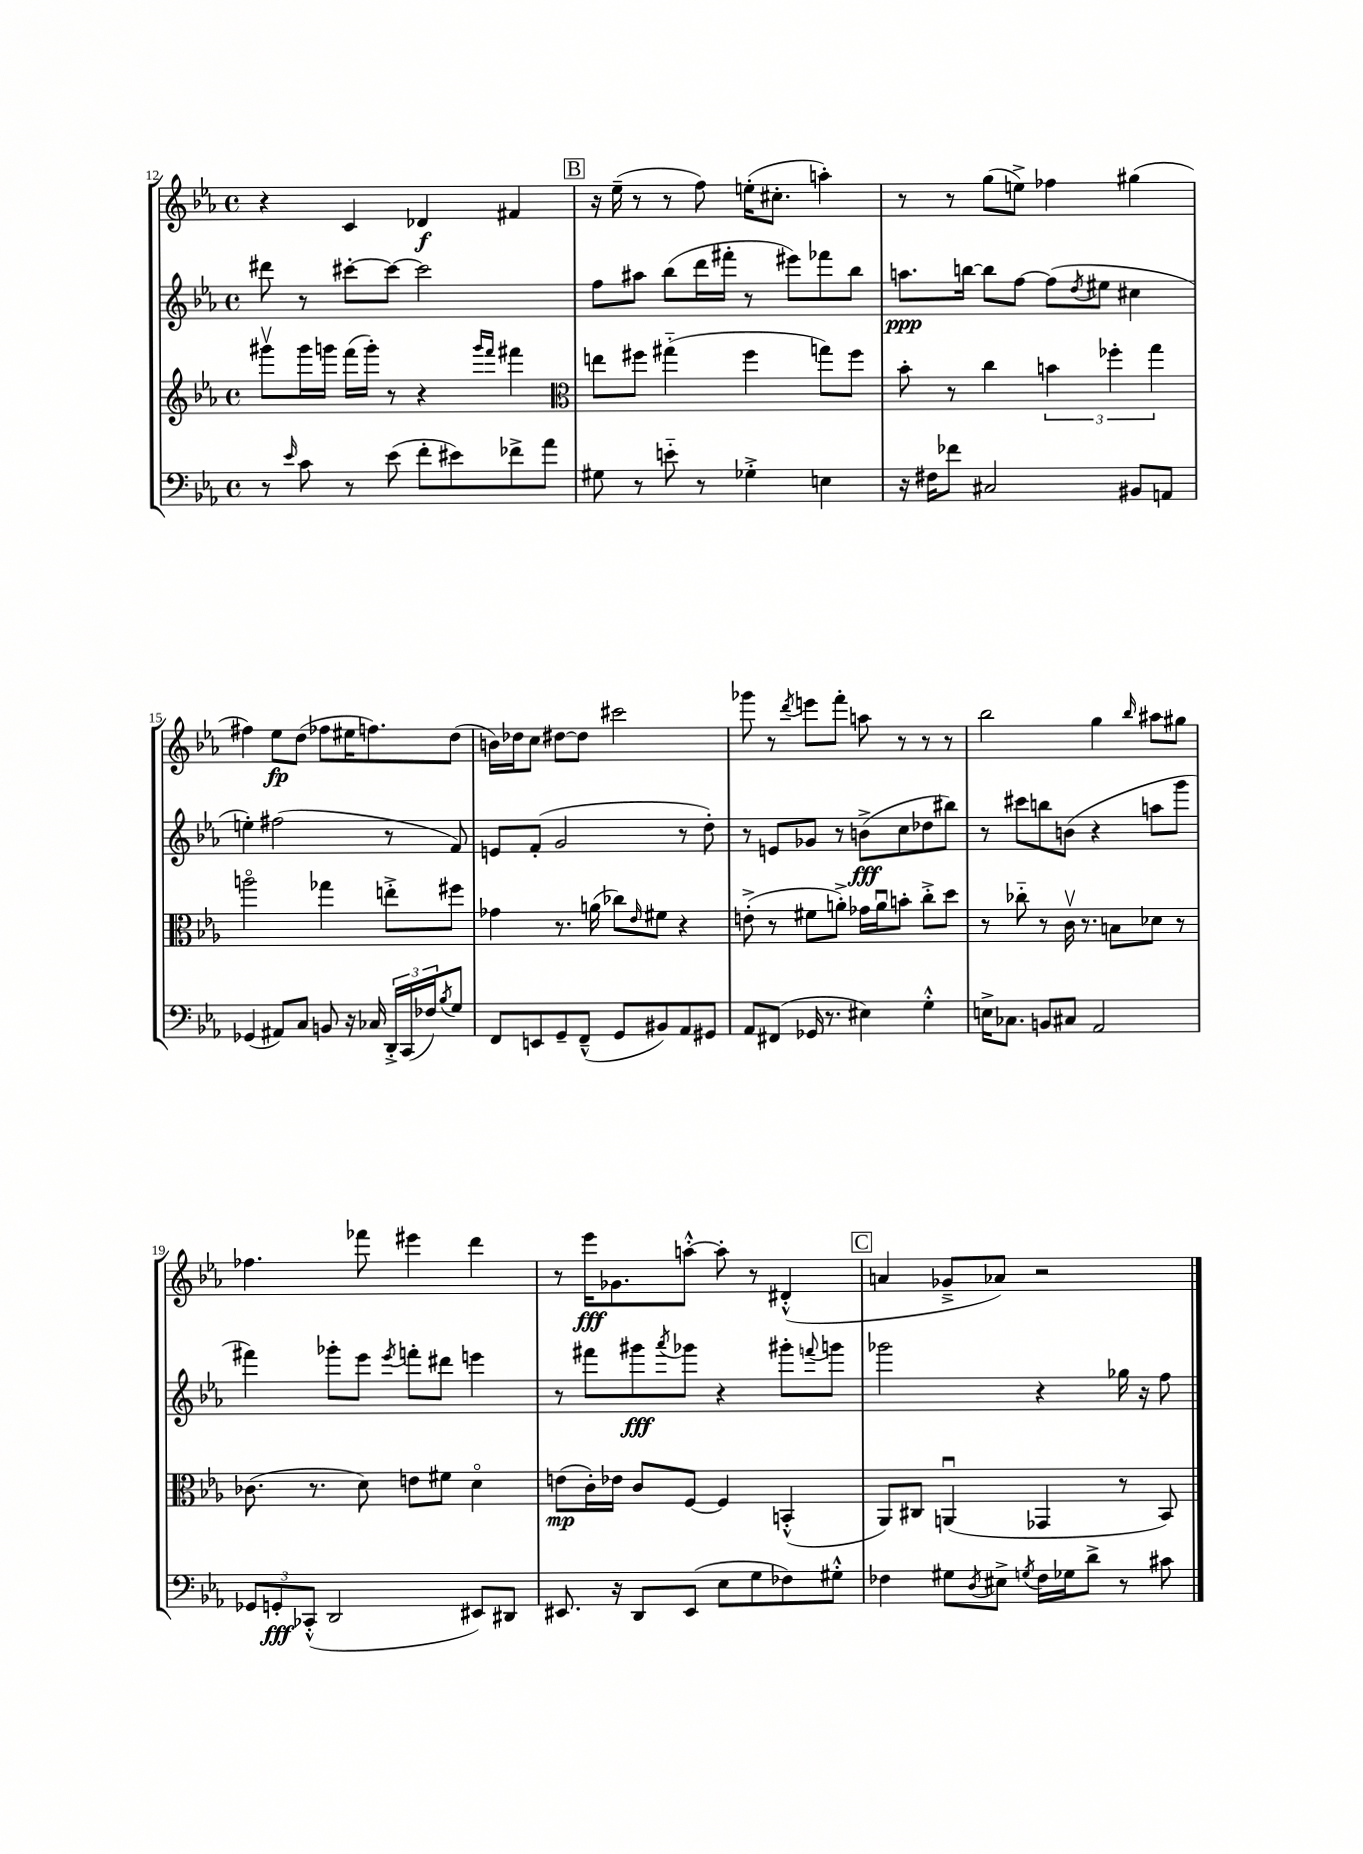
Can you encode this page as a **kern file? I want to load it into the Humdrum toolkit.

**kern	**dynam	**kern	**dynam	**kern	**dynam	**kern	**dynam
*part4	*part4	*part3	*part3	*part2	*part2	*part1	*part1
*staff4	*staff4	*staff3	*staff3	*staff2	*staff2	*staff1	*staff1
*clefF4	*	*clefG2	*	*clefG2	*	*clefG2	*
*k[b-e-a-]	*	*k[b-e-a-]	*	*k[b-e-a-]	*	*k[b-e-a-]	*
*M4/4	*	*M4/4	*	*M4/4	*	*M4/4	*
*met(c)	*	*met(c)	*	*met(c)	*	*met(c)	*
=12	=12	=12	=12	=12	=12	=12	=12
8r	.	8ggg#Xv\L	.	8ddd#X\	.	4r	.
16qqe-/	.	.	.	.	.	.	.
8c\	.	16ggg#\L	.	8r	.	.	.
.	.	16gggn\JJ	.	.	.	.	.
8r	.	(16fff\LL	.	[8ccc#X'\L	.	4c/	.
.	.	16ggg'\JJ)	.	.	.	.	.
(8e-\	.	8r	.	8ccc#\J_	.	.	.
8f'\L	.	4r	.	2ccc#\]	.	4d-X/	f
8e#X\)	.	.	.	.	.	.	.
.	.	16qqggg/LL	.	.	.	.	.
.	.	16qqfff/JJ	.	.	.	.	.
8f-X^\	.	4fff#X\	.	.	.	4f#X/	.
8a-\J	.	.	.	.	.	.	.
!!LO:REH:place=s1:t=B
=13	=13	=13	=13	=13	=13	=13	=13
*	*	*clefC3	*	*	*	*	*
8G#X\	.	8een\L	.	8ff\L	.	16r	.
.	.	.	.	.	.	(16ee-~\	.
8r	.	8ff#X\J	.	8aa#X\J	.	8r	.
8en\	.	(4gg#X\	.	(8bb-\L	.	8r	.
8r	.	.	.	16ddd\L	.	8ff\)	.
.	.	.	.	16fff#X'\JJ	.	.	.
4G-X'^\	.	4ff#\	.	8r	.	(16een'\KL	.
.	.	.	.	.	.	8.cc#X'\J	.
.	.	.	.	8eee#X\L)	.	.	.
4En\	.	8ggn\L)	.	8fff-X\	.	4aan'\)	.
.	.	8ff#\J	.	8bb-\J	.	.	.
=14	=14	=14	=14	=14	=14	=14	=14
16r	.	8b-'\	.	8.aan\L	ppp	8r	.
16F#X\KL	.	.	.	.	.	.	.
8f-X\J	.	8r	.	.	.	8r	.
.	.	.	.	[16bbn\Jk	.	.	.
2C#X/	.	4cc\	.	8bb\L]	.	(8gg\L	.
.	.	.	.	[8ff\J	.	8een^\J)	.
.	.	6bn\	.	(8ff\L]	.	4ff-X\	.
.	.	.	.	8qdd/	.	.	.
.	.	.	.	8ee#X\J	.	.	.
.	.	6ff-X'\	.	.	.	.	.
8BB#X/L	.	.	.	4cc#X\	.	(4gg#X\	.
.	.	6gg\	.	.	.	.	.
8AAn/J	.	.	.	.	.	.	.
!!LO:LB:g=z
=15	=15	=15	=15	=15	=15	=15	=15
(4GG-X/	.	2aan\	.	4een'\)	.	4ff#X\)	.
8AA#X/L)	.	.	.	(2ff#X\	.	8ee-\L	fp
8C/J	.	.	.	.	.	(8dd\J	.
8BBn/	.	4gg-X\	.	.	.	8ff-X\L	.
16r	.	.	.	.	.	16ee#X\K	.
16C-X/	.	.	.	.	.	8.ffn\)	.
24DD'^/LL	.	8een'^\L	.	8r	.	.	.
(24CC/	.	.	.	.	.	.	.
24F-X/J)	.	.	.	.	.	.	.
8qB-/	.	.	.	.	.	.	.
8G/J	.	8ff#X\J	.	8f/)	.	(8dd\J	.
=16	=16	=16	=16	=16	=16	=16	=16
8FF/L	.	4g-X\	.	8en/L	.	16bn\LL)	.
.	.	.	.	.	.	16dd-X\J	.
8EEn/	.	.	.	(8f'/J	.	8cc\J	.
8GG~/	.	8.r	.	2g/	.	[8dd#X\L	.
(8FF~^^/J	.	.	.	.	.	8dd#\J]	.
.	.	(16an\	.	.	.	.	.
8GG/L	.	8cc-X\L)	.	.	.	2ccc#X\	.
.	.	16qqe-/	.	.	.	.	.
8BB#X/)	.	8f#X\J	.	.	.	.	.
8AA-/	.	4r	.	8r	.	.	.
8GG#X/J	.	.	.	8dd'\)	.	.	.
=17	=17	=17	=17	=17	=17	=17	=17
8AA-/L	.	(8en'^\	.	8r	.	8ggg-X\	.
(8FF#X/J	.	8r	.	8en/L	.	8r	.
.	.	.	.	.	.	8qddd/	.
16GG-X/	.	8f#X\L	.	8g-X/J	.	8eeen\L	.
8.r	.	.	.	.	.	.	.
.	.	8an'^\J)	.	8r	.	8fff'\J	.
4E#X\)	.	16g-X\LL	.	(8bn^\L	fff	8aan\	.
.	.	16au\J	.	.	.	.	.
.	.	8bn'\J	.	8cc\	.	8r	.
4G'^^\	.	8cc'^\L	.	8dd-X\	.	8r	.
.	.	8dd\J	.	8bb#X\J)	.	8r	.
=18	=18	=18	=18	=18	=18	=18	=18
16En^\KL	.	8r	.	8r	.	2bb-\	.
8.C-X\J	.	.	.	.	.	.	.
.	.	8cc-X\	.	8ccc#X\L	.	.	.
8BBn/L	.	8r	.	8bbn\	.	.	.
8C#X/J	.	16cv\	.	(8bn\J	.	.	.
.	.	8.r	.	.	.	.	.
2AA-/	.	.	.	4r	.	4gg\	.
.	.	8Bn\L	.	.	.	.	.
.	.	.	.	.	.	16qqbb-/	.
.	.	8d-X\J	.	8aan\L	.	8aa#X\L	.
.	.	8r	.	8ggg\J	.	8gg#X\J	.
!!LO:LB:g=z
=19	=19	=19	=19	=19	=19	=19	=19
12GG-X/L	.	(8.c-X\	.	4fff#X\)	.	4.ff-X\	.
12GGn'/	fff	.	.	.	.	.	.
(12CC-X'^^/J	.	.	.	.	.	.	.
.	.	8.r	.	.	.	.	.
2DD/	.	.	.	8ggg-X'\L	.	.	.
.	.	8d\)	.	8eee-\J	.	8fff-X\	.
.	.	.	.	8qeee-/	.	.	.
.	.	8en\L	.	8fffn'\L	.	4eee#X\	.
.	.	8f#X\J	.	8ddd#X\J	.	.	.
8EE#X/L)	.	4d\	.	4eeen\	.	4ddd\	.
8DD#X/J	.	.	.	.	.	.	.
=20	=20	=20	=20	=20	=20	=20	=20
8.EE#X/	.	(8en\L	mp	8r	.	8r	.
.	.	16c'\L)	.	8fff#X\L	.	16eee-\KL	fff
16r	.	16e-X\JJ	.	.	.	8.g-X\	.
8DD/L	.	8c/L	.	8ggg#X\	fff	.	.
.	.	.	.	8qaaa-/	.	.	.
(8EE#/J	.	[8F/J	.	8ggg-X\J	.	[8aan'^^\J	.
8E-\L	.	4F/]	.	4r	.	8aa'\]	.
8G\	.	.	.	.	.	8r	.
8F-X\)	.	(4BBn'^^/	.	8ggg#X'\L	.	(4d#X'^^/	.
.	.	.	.	8qqfffn/	.	.	.
8G#X'^^\J	.	.	.	8gggn\J	.	.	.
!!LO:REH:place=s1:t=C
=21	=21	=21	=21	=21	=21	=21	=21
4F-X\	.	8AA-/L)	.	2ggg-X\	.	4an/	.
.	.	8C#X/J	.	.	.	.	.
8G#X\L	.	(4AAnu/	.	.	.	8g-X~^/L	.
8qD/	.	.	.	.	.	.	.
8E#X^\J	.	.	.	.	.	8a-X/J)	.
8qGn/	.	.	.	.	.	.	.
16F-\LL	.	4GG-X/	.	4r	.	2r	.
16G-X\J	.	.	.	.	.	.	.
8d^\J	.	.	.	.	.	.	.
8r	.	8r	.	16gg-X\	.	.	.
.	.	.	.	16r	.	.	.
8c#X\	.	8BB-/)	.	8ff\	.	.	.
==	==	==	==	==	==	==	==
*-	*-	*-	*-	*-	*-	*-	*-
